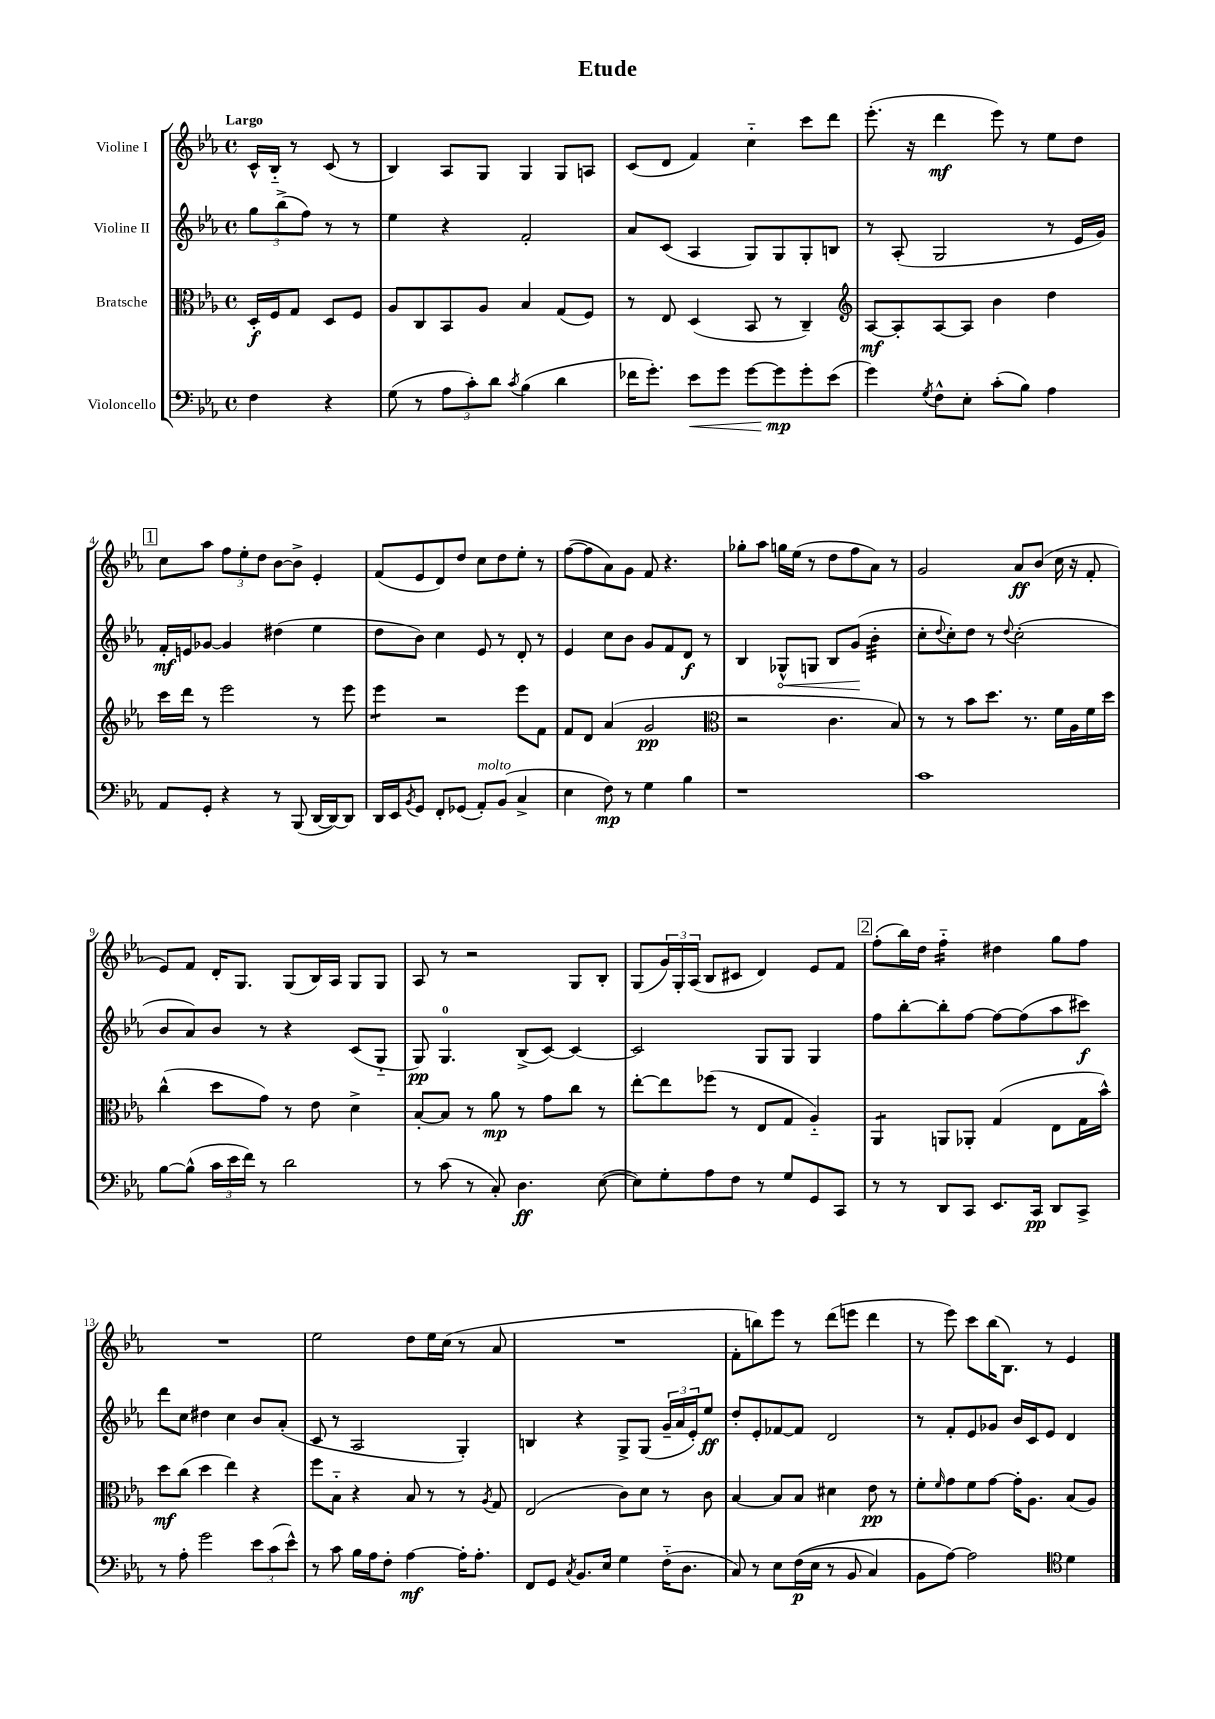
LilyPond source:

\header { title = "Etude" }
<<
\new StaffGroup <<
\new Staff = "s0" \with { instrumentName = "Violine I" } {
    \clef treble \key ees \major \defaultTimeSignature \time 4/4 \partial 2 \tempo "Largo"
    c'16-^ bes16-_ r8 c'8( r8 |
    bes4) aes8 g8 g4 g8 a8 |
    c'8( d'8 f'4) c''4-_ c'''8 d'''8 |
    ees'''8.-.( r16 d'''4\mf ees'''8) r8 ees''8 d''8 |
    \mark \markup { \box "1" } c''8 aes''8 \tuplet 3/2 { f''8 ees''8-. d''8 } bes'8~ bes'8-> ees'4-. |
    f'8( ees'8 d'8) d''8 c''8 d''8 ees''8-. r8 |
    f''8~( f''8 aes'8) g'8 f'8 r4. |
    ges''8-. aes''8 g''16 ees''16( r8 d''8 f''8 aes'8) r8 |
    g'2 aes'8\ff bes'8( c''16 r16 f'8-. |
    ees'8) f'8 d'16-. g8. g8( bes16) aes16 g8 g8 |
    aes8 r8 r2 g8 bes8-. |
    g8( \tuplet 3/2 { g'16) g16-. aes16( } bes8 cis'8 d'4) ees'8 f'8 |
    \mark \markup { \box "2" } f''8-.( bes''16) d''16 f''4:16-_ dis''4 g''8 f''8 |
    R1 |
    ees''2 d''8 ees''16 c''16( r8 aes'8 |
    R1 |
    f'8-. b''8) ees'''8 r8 d'''8( e'''8 d'''4 |
    r8 ees'''8) c'''8 bes''16( bes8.) r8 ees'4 \bar "|." |
}
\new Staff = "s1" \with { instrumentName = "Violine II" } {
    \clef treble \key ees \major \defaultTimeSignature \time 4/4 \partial 2
    \tuplet 3/2 { g''8 bes''8->( f''8) } r8 r8 |
    ees''4 r4 f'2-. |
    aes'8 c'8( aes4 g8) g8 g8-. b8 |
    r8 aes8-.( g2 r8 ees'16 g'16) |
    \mark \markup { \box "1" } f'16-.\mf e'16 ges'8~ ges'4 dis''4( ees''4 |
    d''8 bes'8) c''4 ees'8 r8 d'8-. r8 |
    ees'4 c''8 bes'8 g'8 f'8 d'8\f r8 |
    bes4 \once \override Hairpin.circled-tip = ##t ges8-^\< g8 bes8 g'8\!( bes'4:32-. |
    c''8-. \appoggiatura { d''8 } c''8-.) d''8 r8 \appoggiatura { d''8 } c''2-.( |
    bes'8 aes'8) bes'8 r8 r4 c'8( g8-_ |
    g8\pp) g4.-0 bes8->( c'8~) c'4~ |
    c'2 g8 g8 g4 |
    \mark \markup { \box "2" } f''8 bes''8~-. bes''8-. f''8~ f''8~ f''8( aes''8 cis'''8\f) |
    d'''8 c''8 dis''4 c''4 bes'8 aes'8-.( |
    c'8 r8 aes2 g4-.) |
    b4 r4 g8-> g8( \tuplet 3/2 { g'16-- aes'16 ees'16-.) } ees''8\ff |
    d''8-. ees'8-. fes'8~ fes'8 d'2 |
    r8 f'8-. ees'8 ges'8 bes'16 c'16 ees'8 d'4 \bar "|." |
}
\new Staff = "s2" \with { instrumentName = "Bratsche" } {
    \clef alto \key ees \major \defaultTimeSignature \time 4/4 \partial 2
    d16-.\f f16 g8 d8 f8 |
    aes8 c8 bes,8 aes8 bes4 g8( f8) |
    r8 ees8 d4( bes,8 r8 c4--) |
    \clef treble aes8~\mf aes8-. aes8~ aes8 bes'4 d''4 |
    \mark \markup { \box "1" } c'''16 d'''16 r8 ees'''2 r8 ees'''8 |
    ees'''4:8 r2 ees'''8 f'8 |
    f'8 d'8 aes'4( g'2\pp |
    \clef alto r2 c'4. bes8) |
    r8 r8 bes'8 d''8. r8. f'16 aes16 f'16 d''16 |
    c''4-^( d''8 g'8) r8 ees'8 d'4-> |
    bes8~-. bes8 r8 aes'8\mp r8 g'8 c''8 r8 |
    ees''8~-. ees''8 fes''8( r8 ees8 g8 aes4-_) |
    \mark \markup { \box "2" } aes,4:8 a,8 aes,8-. g4( ees8 g16 bes'16-^) |
    d''8\mf c''8( d''4 ees''4) r4 |
    f''8 bes8-_ r4 bes8 r8 r8 \acciaccatura { aes8 } g8 |
    ees2( c'8) d'8 r8 c'8 |
    bes4~ bes8 bes8 dis'4 ees'8\pp r8 |
    f'8-. \grace { f'16 } g'8 f'8 g'8~ g'16-. aes8. bes8( aes8) \bar "|." |
}
\new Staff = "s3" \with { instrumentName = "Violoncello" } {
    \clef bass \key ees \major \defaultTimeSignature \time 4/4 \partial 2
    f4 r4 |
    g8( r8 \tuplet 3/2 { aes8 c'8-.) d'8 } \acciaccatura { c'8 } bes4( d'4 |
    fes'16 g'8.-.) ees'8\< g'8 g'8~ g'8\mp\! g'8-. ees'8( |
    g'4) \acciaccatura { g8 } f8-^ ees8-. c'8-.( bes8) aes4 |
    \mark \markup { \box "1" } aes,8 g,8-. r4 r8 bes,,8( d,16~ d,16~) d,8 |
    d,16 ees,16 \acciaccatura { bes,8 } g,8 f,8-. ges,8( aes,8-.^\markup { \italic "molto" }) bes,8( c4-> |
    ees4 f8\mp) r8 g4 bes4 |
    r1 |
    c'1 |
    bes8~ bes8-^( \tuplet 3/2 { c'16 ees'16 f'16) } r8 d'2 |
    r8 c'8( r8 c8-.) d4.\ff ees8~( |
    ees8) g8-. aes8 f8 r8 g8 g,8 c,8 |
    \mark \markup { \box "2" } r8 r8 d,8 c,8 ees,8. c,16\pp d,8 c,8-> |
    r8 aes8-. g'2 \tuplet 3/2 { ees'8 c'8( ees'8-^) } |
    r8 c'8 bes16 aes16 f8-. aes4~\mf aes16-. aes8.-. |
    f,8 g,8 \acciaccatura { c8 } bes,8. ees16 g4 f16-_( d8. |
    c8) r8 ees8 f16\p(\( ees16 r8 bes,8 c4) |
    bes,8 aes8~\) aes2 \clef tenor d'4 \bar "|." |
}
>>
>>
